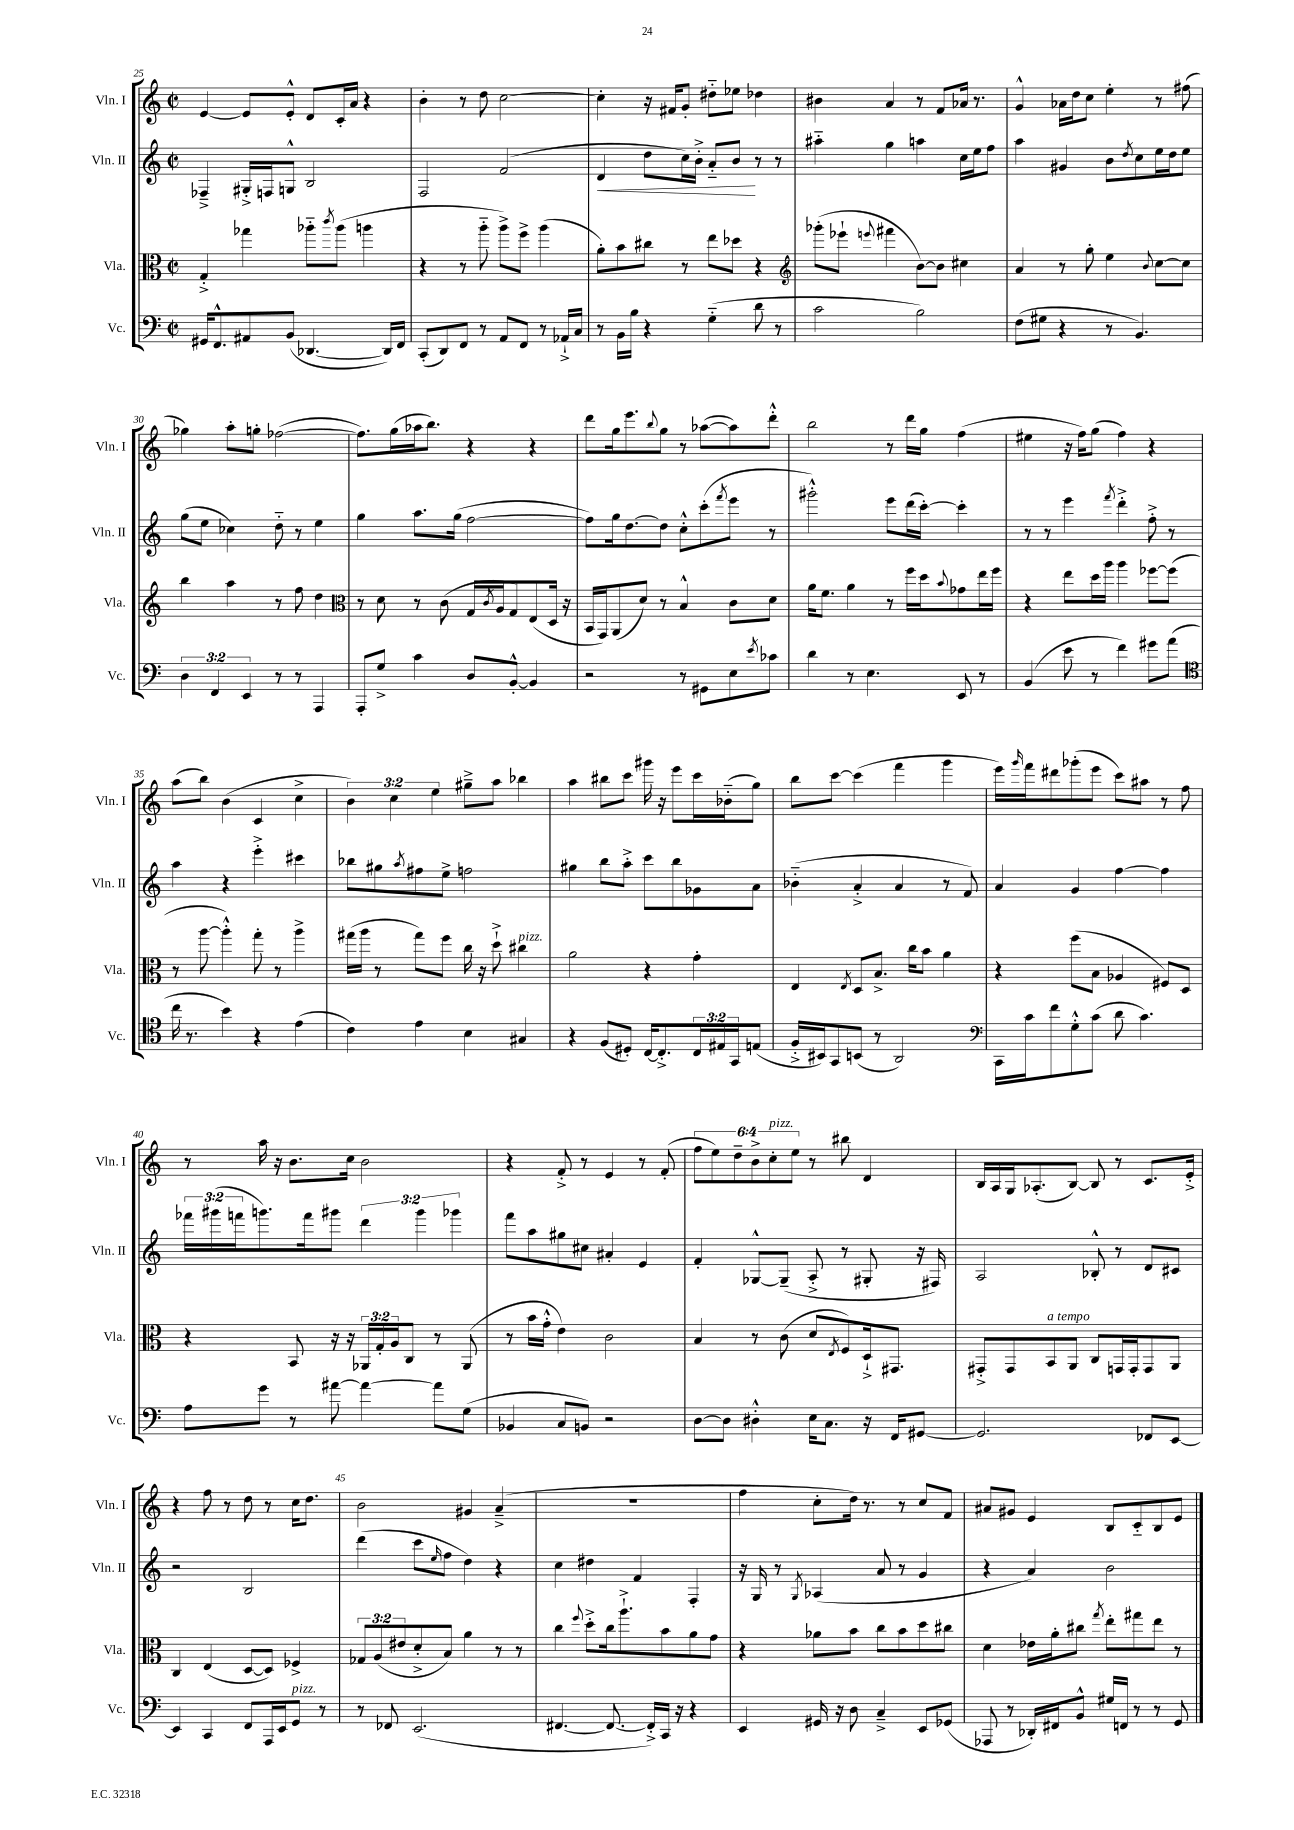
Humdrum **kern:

**kern	**kern	**kern	**dynam	**kern
*part4	*part3	*part2	*part2	*part1
*staff4	*staff3	*staff2	*staff2	*staff1
*I"Vc.	*I"Vla.	*I"Vln. II	*	*I"Vln. I
*I'Vc.	*I'Vla.	*I'Vln. II	*	*I'Vln. I
*clefF4	*clefC3	*clefG2	*	*clefG2
*k[]	*k[]	*k[]	*	*k[]
*M2/2	*M2/2	*M2/2	*	*M2/2
*met(c|)	*met(c|)	*met(c|)	*	*met(c|)
=25	=25	=25	=25	=25
16GG#X/KL	4G'^/	4F-X~^/	.	[4e/
8.FF^^/	.	.	.	.
8AA#X/	4gg-X\	16G#X'^/LL	.	8e/L]
.	.	16Fn/J	.	.
(8BB/J	.	8Gn^^/J	.	8e'^^/J
[4.DD-X/	8aa-X\L	2B/	.	8d/L
.	8qccc/	.	.	.
.	(8aa-\J	.	.	16c'/L
.	.	.	.	16a/JJ
.	4aan\	.	.	4r
16DD-/LL])	.	.	.	.
16FF/JJ	.	.	.	.
=26	=26	=26	=26	=26
(8CC'/L	4r	2F/	.	4b'\
8DD/)	.	.	.	.
8FF/J	8r	.	.	8r
8r	8aa\	.	.	8dd\
8AA/L	8aa^\L)	(2f/	.	[2cc\
8FF/J	8ff^\J	.	.	.
8r	(4aa\	.	.	.
16AA-X`^/LL	.	.	.	.
16C/JJ	.	.	.	.
=27	=27	=27	=27	=27
!	!	!	!LO:HP:b	!
8r	8a'\L)	4d/	<	4cc'\]
16BB\LL	8b\	.	.	.
16B\JJ	.	.	.	.
4r	8cc#X\J	8dd\L	.	16r
.	.	.	.	16f#X/KL
.	8r	16cc\L)	.	8g'/J
.	.	16b'^\JJ	.	.
(4G\	8ee\L	8a/L	.	8dd#X\L
.	8dd-X\J	8b/J	.	8ee-X\J
8d\	4r	8r	[	4dd-X\
8r	.	8r	.	.
=28	=28	=28	=28	=28
*	*clefG2	*	*	*
2c\	(8ggg-X'\L	4aa#X\	.	4b#X\
.	8eee-X`\J	.	.	.
.	8qqeeen/	.	.	.
.	4fff#X\	4gg\	.	4a/
2B\)	[8b\L)	4aan\	.	8r
.	8b\J]	.	.	8f/L
.	4cc#X\	16cc\LL	.	16a-X/Jk
.	.	16ee\J	.	8.r
.	.	8ff\J	.	.
=29	=29	=29	=29	=29
(8F\L	4a/	4aa\	.	4g^^/
8G#X\J	.	.	.	.
4r	8r	4g#X/	.	16a-X\LL
.	.	.	.	16dd\J
.	8gg'\	.	.	8cc\J
8r	4ee\	8b\L	.	4ee'\
.	.	8qdd/	.	.
4.BB/)	.	8cc\	.	.
.	8qqb/	.	.	.
.	[8cc\L	16ee\L	.	8r
.	.	16dd\J	.	.
.	8cc\J]	8ee\J	.	(8ff#X\
!!LO:LB:g=z
=30	=30	=30	=30	=30
6D\	4bb\	(8gg\L	.	4gg-X\)
.	.	8ee\J	.	.
6FF/	.	.	.	.
.	4aa\	4cc-X\)	.	8aa'\L
6EE/	.	.	.	.
.	.	.	.	8ggn'\J
8r	8r	8dd\	.	([2ff-X\
8r	8ff\	8r	.	.
4AAA/	4dd\	4ee\	.	.
=31	=31	=31	=31	=31
*	*clefC3	*	*	*
8AAA'/L	8r	4gg\	.	8.ff-\L])
8G^/J	8d\	.	.	.
.	.	.	.	(16gg\L
4c\	8r	8.aa\L	.	16aa-X\J
.	.	.	.	8.bb\J)
.	(8c\	.	.	.
.	.	(16gg\Jk	.	.
8D/L	16G/LL	[2ff\	.	4r
.	8qc/	.	.	.
.	16A/J	.	.	.
[8BB'^^/J	8G/)	.	.	.
4BB/]	(8E/	.	.	4r
.	16D/Jk	.	.	.
.	16r	.	.	.
=32	=32	=32	=32	=32
2r	16BB/LL	8ff\L])	.	8ddd\L
.	16GG/J)	.	.	.
.	(8AA/	16gg\k	.	16gg\k
.	.	[8.dd\	.	8.eee\
.	8d/J)	.	.	.
.	.	.	.	8qqbb/
.	8r	8dd\J]	.	8gg\J
8r	4B^^/	8cc'^^\L	.	8r
8GG#X\L	.	(8ccc'\	.	([8aa-X\L
.	.	8qfff/	.	.
8E\	8c\L	8eee\J	.	8aa-\])
8qe/	.	.	.	.
8c-X\J	8d\J	8r	.	8ddd'^^\J
=33	=33	=33	=33	=33
4d\	16a\KL	2ggg#X'^^\)	.	2bb\
.	8.f\J	.	.	.
8r	4a\	.	.	.
4.E\	.	.	.	.
.	8r	8eee\L	.	8r
.	16ff\LL	(16ddd\L	.	16ddd\LL
.	16dd\J	[16ccc'\JJ)	.	16gg\JJ
.	8qqb/	.	.	.
8EE/	8g-X\	4ccc'\]	.	(4ff\
8r	16ee\L	.	.	.
.	16ff\JJ	.	.	.
=34	=34	=34	=34	=34
(4BB/	4r	8r	.	4ee#X\
.	.	8r	.	.
8e\	8ee\L	4eee\	.	16r
.	.	.	.	16ff\KL)
8r	16dd\L	.	.	(8gg\J
.	16aa\JJ	.	.	.
.	.	8qfff/	.	.
4f\)	4aa\	4ddd'^\	.	4ff\)
8g#X\L	[8ff-X\L	8ff'^\	.	4r
(8a\J	(8ff-\J]	8r	.	.
!!LO:LB:g=z
=35	=35	=35	=35	=35
*clefC4	*	*	*	*
16cc\	8r	4aa\	.	(8aa\L
8.r	.	.	.	.
.	[8aa\	.	.	8bb\J)
4b\)	4aa'^^\])	4r	.	(4b\
4r	8gg'\	4eee'^\	.	4c/
.	8r	.	.	.
(4e\	4aa^\	4ccc#X\	.	4cc^\
=36	=36	=36	=36	=36
4c\)	(16gg#X\LL	8bb-X\L	.	6b\)
.	16aa\JJ	.	.	.
.	8r	8gg#X\	.	.
.	.	.	.	6cc\
.	.	8qaa/	.	.
4e\	8gg#\L)	8ff#X\	.	.
.	.	.	.	6ee\
.	8ff\J	8ee^\J	.	.
4B\	16cc\	2ffn\	.	8gg#X~^\L
.	16r	.	.	.
.	8dd`^\	.	.	8aa\J
!	!LO:TX:a:i:t=pizz.	!	!	!
4G#X/	4cc#X\	.	.	4bb-X\
=37	=37	=37	=37	=37
4r	2a\	4gg#X\	.	4aa\
(8F/L	.	8bb\L	.	8bb#X\L
8D#X'/J)	.	8aa'^\J	.	8ccc\J
[16C/KL	4r	8ccc\L	.	16ggg#X\
8.C'^/]	.	.	.	16r
.	.	8bb\	.	8eee\L
24C/L	4g'\	8g-X\	.	16ccc\L
24E#X/	.	.	.	.
.	.	.	.	(16b-X\J
24GG/J	.	.	.	.
(8En/J	.	8a\J	.	8gg\J)
=38	=38	=38	=38	=38
16F'^/LL	4E/	(4b-X\	.	8bb\L
16BB#X/J)	.	.	.	.
8GG/	.	.	.	[8ccc\J
.	8qE/	.	.	.
(8BBn/J	8D/L	4a'^/	.	(4ccc\]
8r	8.B^/J	.	.	.
2AA/)	.	4a/	.	4fff\
.	16cc\KL	.	.	.
.	8b\J	.	.	.
.	4a\	8r	.	4ggg\
.	.	8f/)	.	.
=39	=39	=39	=39	=39
*clefF4	*	*	*	*
16CC\LL	4r	4a/	.	16eee\LL)
.	.	.	.	16qqggg/
16c\J	.	.	.	16fff\J
8f\	.	.	.	8ddd#X\
8G'^^\	(8ff\L	4g/	.	(8ggg-X'\
(8c\J	8B\J	.	.	8eee\J
8d\	4A-X/	[4ff\	.	8ccc\L)
4.c\)	.	.	.	8aa#X\J
.	8F#X/L)	4ff\]	.	8r
.	8D/J	.	.	8ff\
!!LO:LB:g=z
=40	=40	=40	=40	=40
8A\L	4r	24fff-X\LL	.	8r
.	.	(24ggg#X\	.	.
.	.	24fffn\J	.	.
8g\J	.	8.gggn\)	.	16aa\
.	.	.	.	16r
8r	8BB/	.	.	8.b\L
.	.	16fff\k	.	.
[8a#X\	16r	8ggg#X\J	.	.
.	16r	.	.	16cc\Jk
4a#\_	24AA-X/LL	6ddd\	.	2b\
.	24G'/	.	.	.
.	24A/J	.	.	.
.	8C/J	.	.	.
.	.	6ggg#\	.	.
8a#\L]	8r	.	.	.
.	.	6ggg-X\	.	.
(8G\J	(8AA-/	.	.	.
=41	=41	=41	=41	=41
4BB-X/	8r	8fff\L	.	4r
.	16b\LL	8aa\	.	.
.	16g'^^\JJ	.	.	.
8C/L	4e\)	8gg#X\	.	8f'^/
8BBn/J)	.	8cc#X\J	.	8r
2r	2c\	4a#X'/	.	4e/
.	.	4e/	.	8r
.	.	.	.	(8f'/
=42	=42	=42	=42	=42
[8D\L	4B/	4f'/	.	12ff\L
.	.	.	.	12ee\)
8D\J]	.	.	.	.
.	.	.	.	12dd~\
4D#X'^^\	8r	[8G-X^^/L	.	12b^\
!	!	!	!	!LO:TX:a:i:t=pizz.
.	.	.	.	12cc'\
.	(8c\	(8G-~/J]	.	.
.	.	.	.	12ee\J
16E\KL	8d/L	8A'^/	.	8r
8.C\J	.	.	.	.
.	8qE/	.	.	.
.	8F/)	8r	.	8bb#X\
16r	16D`^/k	8G#X'/	.	4d/
16FF/KL	8.GG#X/J	.	.	.
[8GG#X/J	.	16r	.	.
.	.	16F#X/)	.	.
=43	=43	=43	=43	=43
2.GG#/]	8GG#X'^/L	2A/	.	16B/LL
.	.	.	.	16A/
.	8GG#/	.	.	16G/J
.	.	.	.	(8.A-X'/
!	!LO:TX:a:i:t=a tempo	!	!	!
.	8BB/	.	.	.
.	8AA/J	.	.	[8B/J)
.	8C/L	8B-X'^^/	.	8B/]
.	16GGn/L	8r	.	8r
.	16GG'/J	.	.	.
8FF-X/L	8GG/	8d/L	.	8.c/L
[8EE/J	8AA/J	8c#X/J	.	.
.	.	.	.	16e'^/Jk
!!LO:LB:g=z
=44	=44	=44	=44	=44
4EE/]	4C/	2r	.	4r
4CC/	(4E/	.	.	8ff\
.	.	.	.	8r
8FF/L	[8D/L	2B/	.	8dd\
16AAA/L	8D/J])	.	.	8r
16EE/J	.	.	.	.
!LO:TX:a:i:t=pizz.	!	!	!	!
8GG/J	4F-X^/	.	.	16cc\KL
.	.	.	.	8.dd\J
8r	.	.	.	.
=45	=45	=45	=45	=45
8r	12G-X/L	(4ddd\	.	2b\
.	(12A/	.	.	.
8FF-X/	.	.	.	.
.	12e#X/	.	.	.
(2.EE/	8d'^/	8ccc\L	.	.
.	.	16qqee/	.	.
.	8B/J)	8ff\J	.	.
.	4a\	4dd\)	.	4g#X/
.	8r	4r	.	(4a~^/
.	8r	.	.	.
=46	=46	=46	=46	=46
[4.FF#X/	4cc\	4cc\	.	1r
.	8qqff/	.	.	.
.	8dd'^\L	4dd#X\	.	.
8.FF#/_	16cc\k	.	.	.
.	8.aa`^\	.	.	.
.	.	4f/	.	.
16FF#'^/LL])	.	.	.	.
16CC/JJ	8b\	.	.	.
16r	.	.	.	.
4r	8a\	4F'/	.	.
.	8g\J	.	.	.
=47	=47	=47	=47	=47
4EE/	4r	16r	.	4ff\
.	.	16G/	.	.
.	.	8r	.	.
.	.	8qG/	.	.
16GG#X/	8a-X\L	(4A-X/	.	8cc'\L
16r	.	.	.	.
8D\	8b\J	.	.	16dd\Jk)
.	.	.	.	8.r
4C~^/	8cc\L	8a/	.	.
.	8b\	8r	.	8r
8EE/L	8dd\	4g/	.	8cc/L
(8GG-X/J	8cc#X\J	.	.	8f/J
=48	=48	=48	=48	=48
8AAA-X/	4d\	4r	.	8a#X/L
8r	.	.	.	8g#X/J
16DD-X'/LL)	16e-X\LL	4a/)	.	4e/
16FF#X/J	16a'\J	.	.	.
8BB^^/J	8cc#X\J	.	.	.
.	8qgg/	.	.	.
16G#X/LL	8ee'\L	2b\	.	8B/L
16FFn/JJ	.	.	.	.
8r	8gg#X\	.	.	8c/
8r	8ee\J	.	.	8B/
8GG/	8r	.	.	8e/J
==	==	==	==	==
*-	*-	*-	*-	*-
